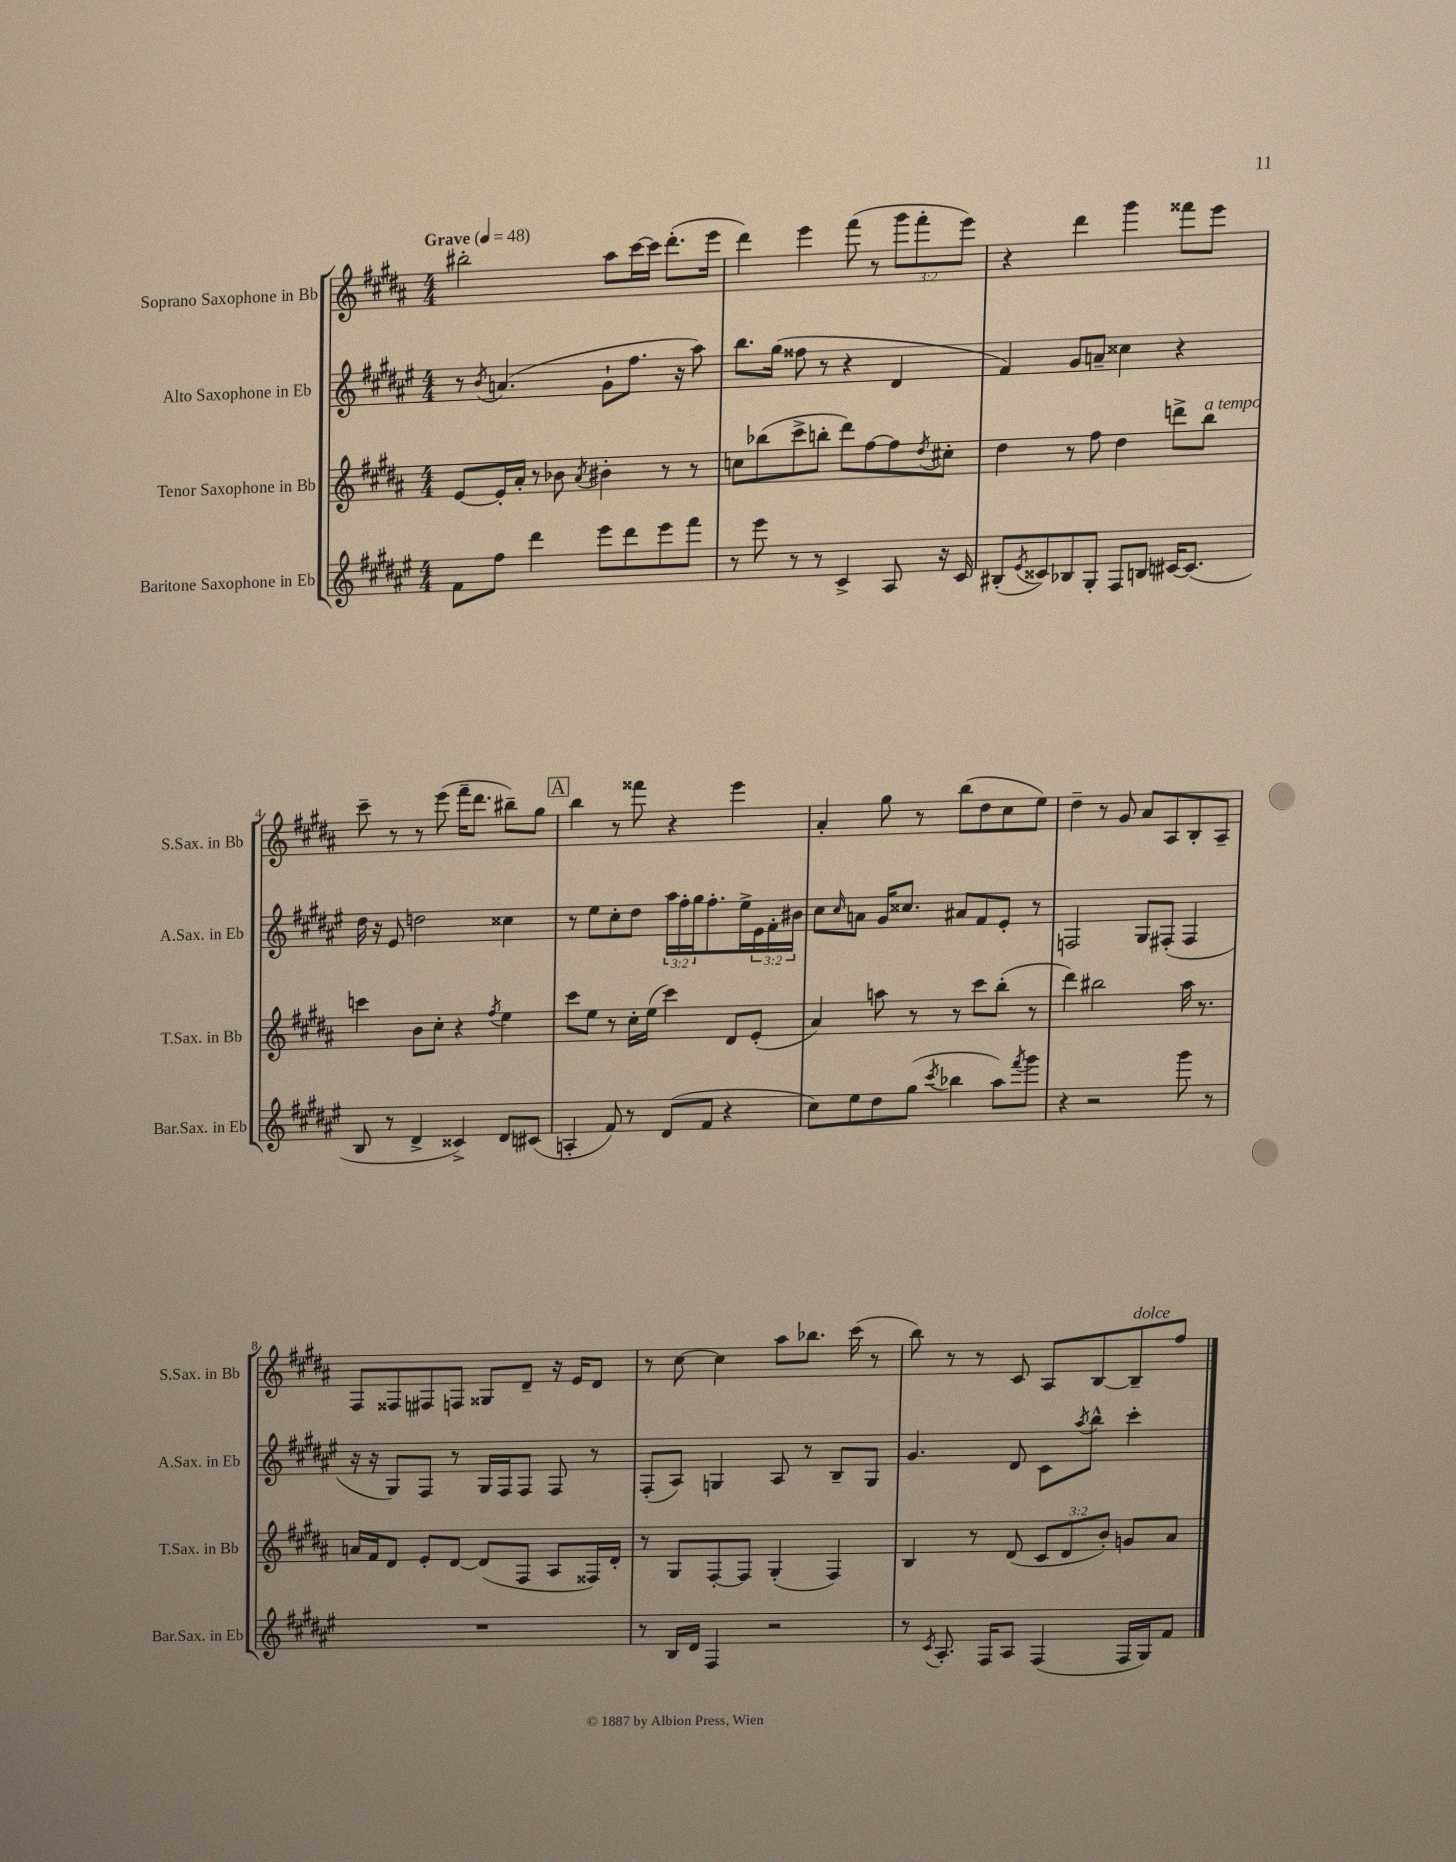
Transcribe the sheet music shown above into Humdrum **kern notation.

**kern	**kern	**kern	**kern
*part4	*part3	*part2	*part1
*staff4	*staff3	*staff2	*staff1
*I"Baritone Saxophone in Eb	*I"Tenor Saxophone in Bb	*I"Alto Saxophone in Eb	*I"Soprano Saxophone in Bb
*I'Bar.Sax. in Eb	*I'T.Sax. in Bb	*I'A.Sax. in Eb	*I'S.Sax. in Bb
*clefG2	*clefG2	*clefG2	*clefG2
*k[f#c#g#d#a#e#]	*k[f#c#g#d#a#]	*k[f#c#g#d#a#e#]	*k[f#c#g#d#a#]
*M4/4	*M4/4	*M4/4	*M4/4
*MM48	*MM48	*MM48	*MM48
=1	=1	=1	=1
!	!	!	!LO:TX:a:B:t=Grave
8f#\L	[8e/L	8r	2bb#X'\
.	.	8qb/	.
8ff#\J	16e'/L]	(4.an/	.
.	16a#'/JJ	.	.
4ddd#\	8r	.	.
.	8b-X\	.	.
.	8qa#/	.	.
8eee#\L	4b#X'\	8g#`\L	8aa#\L
8ddd#\	.	8.ff#\J	[16ccc#\L
.	.	.	16ccc#\JJ]
8eee#\	8r	.	(8.ddd#'\L
.	.	16r	.
8fff#\J	8r	8aa#\)	.
.	.	.	16eee\Jk
=2	=2	=2	=2
8r	8ccn\L	8.bb\L	4ddd#\)
8eee#\	(8bb-X\	.	.
.	.	(16gg#\Jk	.
8r	8ccc#^\	8ff##X\	4eee\
8r	8bbn'\J	8r	.
4c#^/	8ddd#\L)	4r	(8fff#\
.	[8ff#\	.	8r
8A#/	8ff#\]	4d#/	12ggg#\L
.	.	.	12fff#'\
.	8qdd#/	.	.
16r	8cc#X'\J	.	.
.	.	.	12eee\J)
16c#/	.	.	.
=3	=3	=3	=3
(8B#X'/L	4dd#\	4f#/)	4r
8qe#/	.	.	.
8c##X/)	.	.	.
8B-X/	8r	8g#/L	4ddd#\
8G#'/J	8ff#\	8an~/J	.
8F#/L	4dd#\	4cc##X\	4ggg#\
8Bn/J	.	.	.
[16c#X/KL	8dddn^\L	4r	8fff##X\L
(8.c#/J]	.	.	.
!	!LO:TX:a:i:t=a tempo	!	!
.	8bb\J	.	8eee\J
!!LO:LB:g=z
=4	=4	=4	=4
8B/	4cccn\	16dd#\	8ccc#~\
.	.	16r	.
8r	.	8e#/	8r
4d#^/	8b\L	2ddn\	8r
.	8cc#'\J	.	(8eee\
4c##X^/)	4r	.	16fff#~\KL
.	.	.	8.ddd#\J
.	8qff#/	.	.
8d#/L	4ee\	4cc##X\	8bb#X~\L)
(8c#X/J	.	.	8gg#\J
!!LO:REH:place=s1:t=A
=5	=5	=5	=5
4An'/	8ccc#\L	8r	4bb\
.	8ee\J	8ee#\L	.
8f#/)	8r	8cc#'\	8r
8r	16cc#'\LL	8dd#\J	8fff##X\
.	(16ee\JJ	.	.
(8d#/L	4ccc#\)	24aa#\LL	4r
.	.	24ff#'\	.
.	.	24gg#\J	.
8f#/J	.	8.ff#'\	.
4r	8d#/L	.	4eee\
.	.	16ee#^\L	.
.	(8e'/J	24e#\	.
.	.	24f#'\	.
.	.	24b#X\JJ	.
=6	=6	=6	=6
8cc#\L)	4a#/)	8cc#\L	4a#'/
.	.	16qqcc#/	.
8ee#\	.	8an\J	.
8dd#\	8aan\	16g#/KL	8gg#\
.	.	8.cc##X/J	.
(8gg#\J	8r	.	8r
8qccc#/	.	.	.
4bb-X\	8r	8a#X/L	(8bb\L
.	8ccc#\L	8f#/	8dd#\
8aa#\L)	(8bb'\J	8e#'/J	8cc#\
8qfff#/	.	.	.
8ggg#\J	8r	8r	8ee\J)
=7	=7	=7	=7
4r	4ddd#\)	2Fn/	4dd#~\
2r	2bb#X\	.	8r
.	.	.	8g#/
.	.	8G#/L	8a#/L
.	.	(8F#X'/J	8A#/
8ggg#\	16aa#\	4F#/	8B'/
.	8.r	.	.
8r	.	.	8A#~/J
!!LO:LB:g=z
=8	=8	=8	=8
1r	16an/LL	16r	8F#/L
.	16f#/J	16r	.
.	8d#/J	8G#/L)	8F##X/
.	8e'/L	8F#/J	8F#X/
.	[8d#/J	8r	8Fn/J
.	(8d#/L]	16G#/LL	8G##X/L
.	.	16F#/J	.
.	8F#/J	8F#/J	8d#~/J
.	8A#/L	8F#/	16r
.	.	.	16e/KL
.	16F##X/L)	8r	8d#/J
.	16d#'/JJ	.	.
=9	=9	=9	=9
8r	8r	(8F#'/L	8r
16B/LL	8G#/L	8A#/J)	[8cc#\
16d#/JJ	.	.	.
4F#/	[8F#'/	4Gn/	4cc#\]
.	8F#/J]	.	.
2r	(4G#'/	8A#/	8aa#\L
.	.	8r	8.bb-X\J
.	4F#/)	8B~/L	.
.	.	.	(16ccc#\
.	.	8G/J	8r
=10	=10	=10	=10
8r	4B/	4.g#/	8bb\)
8qc#/	.	.	.
8.A#'/	.	.	8r
.	8r	.	8r
16F#/KL	.	.	.
8A#/J	(8d#/	8d#/	8c#/
(4F#/	12c#/L	8c#\L	8A#/L
.	12d#/	.	.
.	.	8qaa#/	.
.	.	8bb^^\J	[8B/
.	12b'/J)	.	.
!	!	!	!LO:TX:a:i:t=dolce
16F#/LL	8gn/L	4ccc#'\	8B~/]
16G#/J)	.	.	.
8f#/J	8a#/J	.	8ff#/J
==	==	==	==
*-	*-	*-	*-
